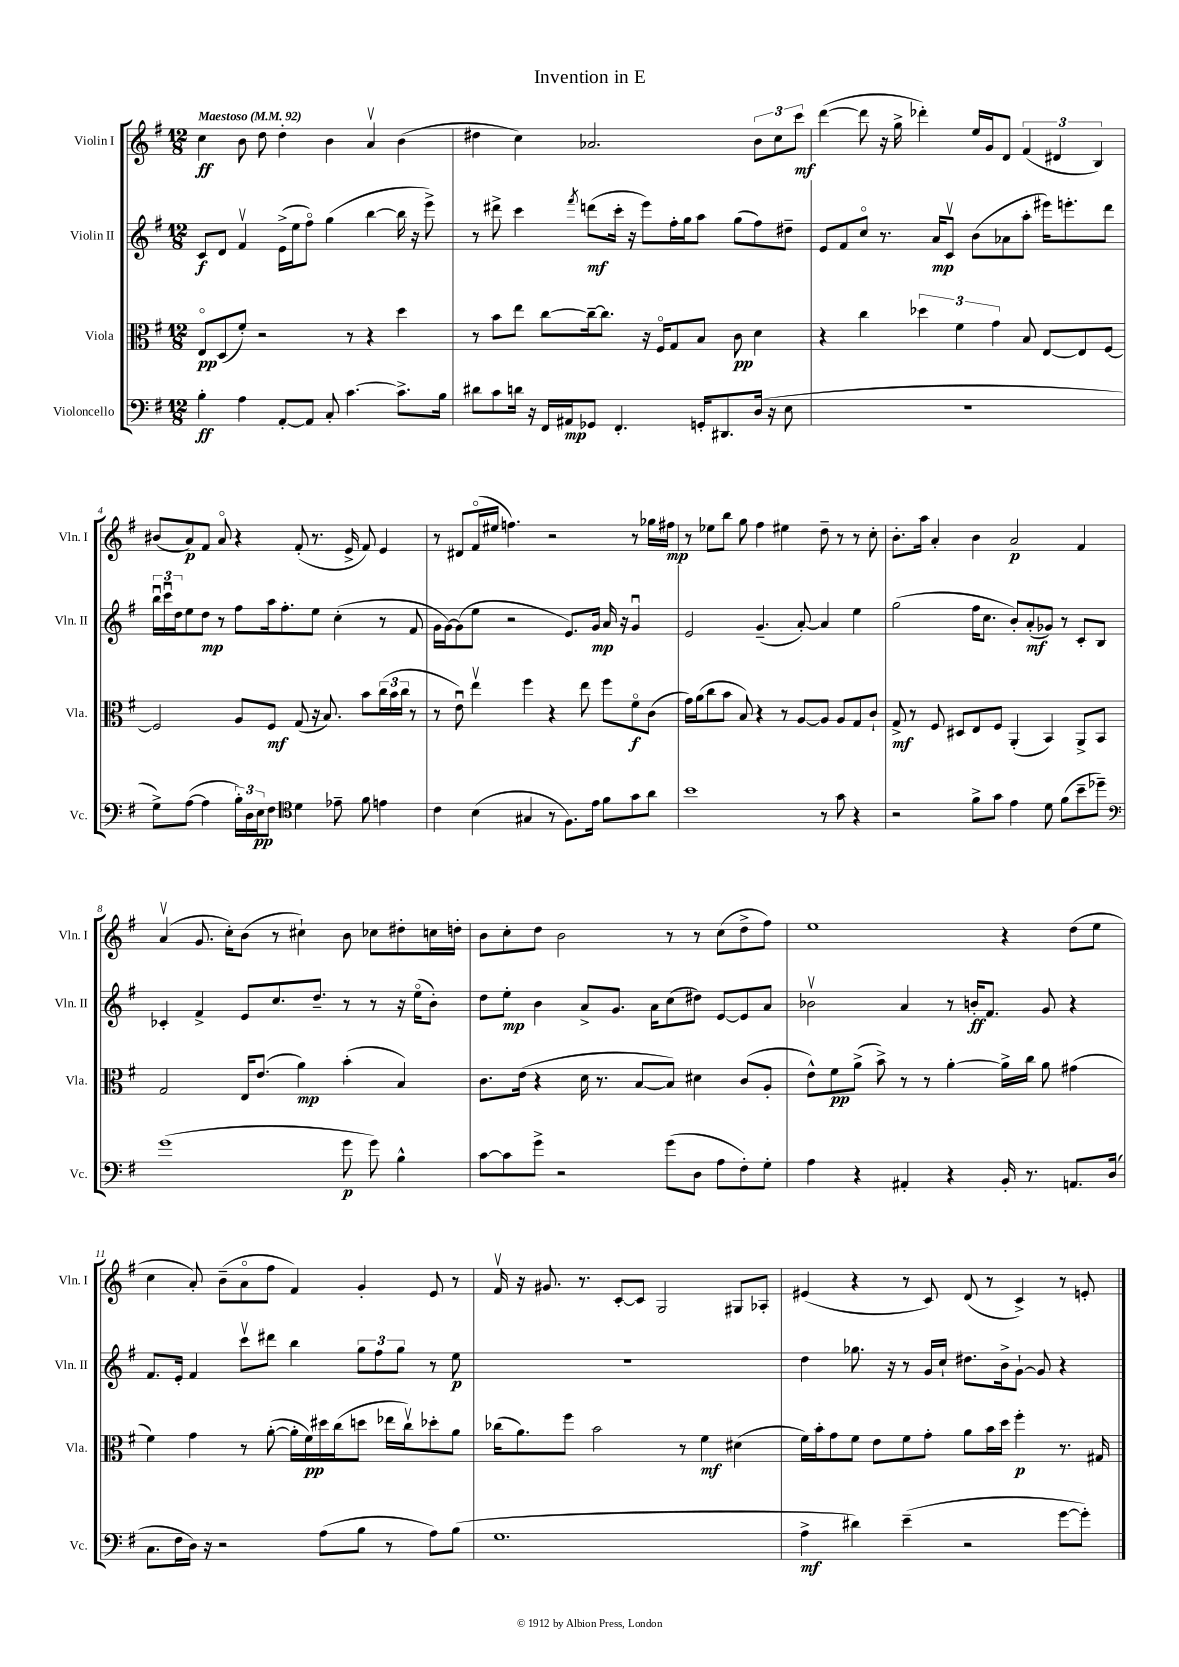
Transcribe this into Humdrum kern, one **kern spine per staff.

**kern	**dynam	**kern	**dynam	**kern	**dynam	**kern	**dynam
*part4	*part4	*part3	*part3	*part2	*part2	*part1	*part1
*staff4	*staff4	*staff3	*staff3	*staff2	*staff2	*staff1	*staff1
*I"Violoncello	*	*I"Viola	*	*I"Violin II	*	*I"Violin I	*
*I'Vc.	*	*I'Vla.	*	*I'Vln. II	*	*I'Vln. I	*
*clefF4	*	*clefC3	*	*clefG2	*	*clefG2	*
*k[f#]	*	*k[f#]	*	*k[f#]	*	*k[f#]	*
*M12/8	*	*M12/8	*	*M12/8	*	*M12/8	*
*MM92	*	*MM92	*	*MM92	*	*MM92	*
=1	=1	=1	=1	=1	=1	=1	=1
!	!	!	!	!	!	!LO:TX:a:B:t=Maestoso	!
4B'\	ff	8E/L	pp	8c/L	f	4cc\	ff
.	.	(8D/	.	8d/J	.	.	.
4A\	.	8f#'/J)	.	4f#v/	.	8b\	.
.	.	2r	.	.	.	8dd\	.
[8AA'/L	.	.	.	(16e^\LL	.	4dd'\	.
.	.	.	.	16ee\J	.	.	.
8AA/J]	.	.	.	8ff#\J)	.	.	.
8C'/	.	.	.	(4gg\	.	4b\	.
[4.c\	.	8r	.	.	.	.	.
.	.	4r	.	[4bb\	.	4av/	.
8.c^\L]	.	4dd\	.	16bb\]	.	(4b\	.
.	.	.	.	16r	.	.	.
.	.	.	.	8eee^\)	.	.	.
16B\Jk	.	.	.	.	.	.	.
=2	=2	=2	=2	=2	=2	=2	=2
8d#X\L	.	8r	.	8r	.	4dd#X\	.
8c\	.	8b\L	.	8ddd#X^\	.	.	.
16dn\Jk	.	8ee\J	.	4ccc\	.	4cc\)	.
16r	.	.	.	.	.	.	.
16FF#/LL	.	[8cc\L	.	.	.	.	.
16AA#X/J	mp	.	.	.	.	.	.
.	.	.	.	8qfff#/	.	.	.
8GG-X/J	.	16cc~\k_	.	(8dddn\L	mf	2.a-X/	.
.	.	8.cc\J]	.	.	.	.	.
4.FF#'/	.	.	.	16ccc'\Jk	.	.	.
.	.	.	.	16r	.	.	.
.	.	16r	.	8eee\L)	.	.	.
.	.	16F#/KL	.	.	.	.	.
.	.	8G/	.	16ff#'\L	.	.	.
.	.	.	.	16gg\J	.	.	.
16GGn'/KL	.	8B/J	.	8aa\J	.	.	.
8.DD#X/	.	.	.	.	.	.	.
.	.	8c\	pp	(8gg\L	.	.	.
(16D/Jk	.	4d\	.	8ff#\)	.	12b\L	.
16r	.	.	.	.	.	.	.
.	.	.	.	.	.	12cc\	.
8E\	.	.	.	8dd#X~\J	.	.	.
.	.	.	.	.	.	12ccc\J	mf
=3	=3	=3	=3	=3	=3	=3	=3
1.r	.	4r	.	8e/L	.	([4ddd\	.
.	.	.	.	8f#/	.	.	.
.	.	4cc\	.	8cc/J	.	8ddd\]	.
.	.	.	.	8.r	.	16r	.
.	.	.	.	.	.	16gg^\	.
.	.	6dd-X\	.	.	.	4ddd-X'\)	.
.	.	.	.	16a/KL	mp	.	.
.	.	.	.	8cv/J	.	.	.
.	.	6f#\	.	.	.	.	.
.	.	.	.	(8b\L	.	16ee/LL	.
.	.	.	.	.	.	16g/J	.
.	.	6g\	.	.	.	.	.
.	.	.	.	8a-X\	.	8d/J	.
.	.	8B/	.	8aa'\J	.	(6f#/	.
.	.	[8E/L	.	16eee#X\KL)	.	.	.
.	.	.	.	.	.	6d#X/	.
.	.	.	.	8.eeen'\	.	.	.
.	.	8E/]	.	.	.	.	.
.	.	.	.	.	.	6B/)	.
.	.	[8F#/J	.	8ddd\J	.	.	.
!!LO:LB:g=z
=4	=4	=4	=4	=4	=4	=4	=4
8G^\L)	.	2F#/]	.	24bbu\LL	.	(8b#X/L	.
.	.	.	.	24cccu\	.	.	.
.	.	.	.	24dd\J	.	.	.
([8A\J	.	.	.	8ee\	.	8a/)	p
4A\]	.	.	.	8dd\J	mp	8f#/J	.
.	.	.	.	8r	.	8a/	.
24B'\LL)	.	8A/L	.	8ff#\L	.	4r	.
24D\	.	.	.	.	.	.	.
24E\J	pp	.	.	.	.	.	.
8F#\J	.	8F#/J	mf	16aa\k	.	.	.
.	.	.	.	8.ff#'\	.	.	.
*clefC4	*	*	*	*	*	*	*
4d\	.	(8G/	.	.	.	(8f#'/	.
.	.	16r	.	8ee\J	.	8.r	.
.	.	8.B/)	.	.	.	.	.
8e-X~\	.	.	.	(4cc'\	.	.	.
.	.	.	.	.	.	16e^/	.
8f#\	.	8b\L	.	.	.	8f#/)	.
4en\	.	(24cc\L	.	8r	.	4e/	.
.	.	24b\	.	.	.	.	.
.	.	24cc\JJ	.	.	.	.	.
.	.	8r	.	8f#/	.	.	.
=5	=5	=5	=5	=5	=5	=5	=5
4c\	.	8r	.	16g\LL	.	8r	.
.	.	.	.	[16g\J)	.	.	.
.	.	8eu\)	.	(8g\]	.	8d#X/L	.
(4B\	.	4eev\	.	8ee\J	.	(16f#/L	.
.	.	.	.	.	.	16ee#X/JJ	.
.	.	.	.	2r	.	4.ffn\)	.
4G#X/	.	4ff#\	.	.	.	.	.
8r	.	4r	.	.	.	2r	.
8.F#\L)	.	.	.	8.e/L)	.	.	.
.	.	8ee\	.	.	.	.	.
16e\Jk	.	.	.	16g/Jk	mp	.	.
8f#\L	.	8ff#\L	.	16a/	.	.	.
.	.	.	.	16r	.	.	.
8g\	.	8f#\	f	4gu/	.	8r	.
8a\J	.	(8c\J	.	.	.	16gg-X\LL	.
.	.	.	.	.	.	16ff#X\JJ	mp
=6	=6	=6	=6	=6	=6	=6	=6
1b	.	16g\LL)	.	2e/	.	8r	.
.	.	(16a\J	.	.	.	.	.
.	.	8cc\	.	.	.	8ee-X\L	.
.	.	8b\J	.	.	.	8bb\J	.
.	.	8B/)	.	.	.	8gg\	.
.	.	4r	.	(4.g~/	.	4ff#\	.
.	.	8r	.	.	.	4ee#X\	.
.	.	[8A/L	.	[8a'/)	.	.	.
8r	.	8A/J]	.	4a/]	.	8dd~\	.
8g\	.	8A/L	.	.	.	8r	.
4r	.	8G/	.	4ee\	.	8r	.
.	.	8c`/J	.	.	.	8cc'\	.
=7	=7	=7	=7	=7	=7	=7	=7
2r	.	8G^/	mf	(2gg\	.	8.b'\L	.
.	.	8r	.	.	.	.	.
.	.	.	.	.	.	16aa\Jk	.
.	.	8F#/	.	.	.	4a'/	.
.	.	8D#X/L	.	.	.	.	.
8f#^\L	.	8E/	.	16ff#\KL	.	4b\	.
.	.	.	.	8.cc\J	.	.	.
8g\J	.	8F#/J	.	.	.	.	.
4e\	.	(4AA'/	.	8b'/L)	.	2a/	p
.	.	.	.	(8a'/	mf	.	.
8d\	.	4BB/)	.	8g-X/J)	.	.	.
(8f#\L	.	.	.	8r	.	.	.
8b~\	.	8AA^/L	.	8c'/L	.	4f#/	.
8dd-X~\J)	.	8BB/J	.	8B/J	.	.	.
!!LO:LB:g=z
=8	=8	=8	=8	=8	=8	=8	=8
*clefF4	*	*	*	*	*	*	*
(1g	.	2G/	.	4c-X'/	.	(4av/	.
.	.	.	.	4f#^/	.	8.g/	.
.	.	.	.	.	.	16cc'\KL)	.
.	.	16E/KL	.	8e/L	.	(8b\J	.
.	.	(8.e/J	.	.	.	.	.
.	.	.	.	8.cc/	.	8r	.
.	.	4a\)	mp	.	.	4cc#X`\)	.
.	.	.	.	8.dd~/J	.	.	.
8g\	p	(4b'\	.	8r	.	8b\	.
8g\)	.	.	.	8r	.	8cc-X\L	.
4B^^\	.	4B/)	.	16r	.	8dd#X'\	.
.	.	.	.	(16ee\KL	.	.	.
.	.	.	.	8b'\J)	.	16ccn\L	.
.	.	.	.	.	.	16ddn'\JJ	.
=9	=9	=9	=9	=9	=9	=9	=9
[8c\L	.	8.c\L	.	8dd\L	.	8b\L	.
8c\]	.	.	.	8ee'\J	mp	8cc'\	.
.	.	(16e\Jk	.	.	.	.	.
8g^\J	.	4r	.	4b\	.	8dd\J	.
2r	.	.	.	.	.	2b\	.
.	.	16d\	.	8a^/L	.	.	.
.	.	8.r	.	.	.	.	.
.	.	.	.	8.g/J	.	.	.
.	.	[8B/L	.	.	.	.	.
.	.	.	.	16a\KL	.	.	.
(8g\L	.	8B/J])	.	(8cc\	.	8r	.
8D\J	.	4d#X\	.	8dd#X\J)	.	8r	.
8A\L	.	.	.	[8e/L	.	(8cc\L	.
8F#'\)	.	(8c/L	.	8e/]	.	8dd^\	.
8G'\J	.	8A'/J	.	8a/J	.	8ff#\J)	.
=10	=10	=10	=10	=10	=10	=10	=10
4A\	.	8e^^\L)	.	2b-Xv\	.	1ee	.
.	.	8f#\	pp	.	.	.	.
4r	.	(8a^\J	.	.	.	.	.
.	.	8b^\)	.	.	.	.	.
4AA#X'/	.	8r	.	4a/	.	.	.
.	.	8r	.	.	.	.	.
4r	.	[4a'\	.	8r	.	.	.
.	.	.	.	16bn'/KL	ff	.	.
.	.	.	.	8.f#/J	.	.	.
16BB'/	.	16a^\LL]	.	.	.	4r	.
8.r	.	16cc\JJ	.	.	.	.	.
.	.	8a\	.	8g/	.	.	.
8.AAn/L	.	(4g#X\	.	4r	.	(8dd\L	.
.	.	.	.	.	.	8ee\J	.
(16D/Jk	.	.	.	.	.	.	.
!!LO:LB:g=z
=11	=11	=11	=11	=11	=11	=11	=11
8.C\L	.	4f#\)	.	8.f#/L	.	4cc\	.
16F#\L	.	.	.	16e'/Jk	.	.	.
16D\JJ)	.	4g\	.	4f#/	.	8a'/)	.
16r	.	.	.	.	.	.	.
2r	.	.	.	.	.	(8b~\L	.
.	.	8r	.	8cccv\L	.	8a\	.
.	.	([8a'\	.	8ddd#X\J	.	8ff#\J	.
.	.	16a'\LL]	.	4bb\	.	4f#/)	.
.	.	16f#\)	pp	.	.	.	.
(8A\L	.	16dd#X\	.	.	.	.	.
.	.	(16cc\J	.	.	.	.	.
8B\J	.	8ddn\J	.	12gg\L	.	4g'/	.
.	.	.	.	12ff#\	.	.	.
8r	.	16ee-X\LL	.	.	.	.	.
.	.	.	.	12gg\J	.	.	.
.	.	16ccv\J)	.	.	.	.	.
8A\L)	.	8dd-X'\	.	8r	.	8e/	.
(8B\J	.	8a\J	.	8ee\	p	8r	.
=12	=12	=12	=12	=12	=12	=12	=12
1.G	.	(16cc-X\KL	.	1.r	.	16f#v/	.
.	.	8.a\)	.	.	.	16r	.
.	.	.	.	.	.	8.g#X/	.
.	.	8ff#\J	.	.	.	.	.
.	.	.	.	.	.	8.r	.
.	.	2b\	.	.	.	.	.
.	.	.	.	.	.	[8c'/L	.
.	.	.	.	.	.	8c/J]	.
.	.	.	.	.	.	2G/	.
.	.	8r	.	.	.	.	.
.	.	4f#\	mf	.	.	.	.
.	.	(4d#X\	.	.	.	8G#X/L	.
.	.	.	.	.	.	8A-X'/J	.
=13	=13	=13	=13	=13	=13	=13	=13
4A^\	mf	16f#\LL)	.	4dd\	.	(4e#X/	.
.	.	16b'\J	.	.	.	.	.
.	.	8g\	.	.	.	.	.
4d#X\)	.	8f#\J	.	8.gg-X\	.	4r	.
.	.	8e\L	.	.	.	.	.
.	.	.	.	16r	.	.	.
(4e~\	.	8f#\	.	8r	.	8r	.
.	.	8g'\J	.	16g/LL	.	8c/)	.
.	.	.	.	16cc`/JJ	.	.	.
2r	.	8a\L	.	8.dd#X\L	.	(8d/	.
.	.	16b\L	.	.	.	8r	.
.	.	16dd\JJ	.	16b^\k	.	.	.
.	.	4ff#'\	p	[8g`\J	.	4c^/)	.
.	.	.	.	8g/]	.	.	.
[8g\L	.	8.r	.	4r	.	8r	.
8g'\J])	.	.	.	.	.	8en'/	.
.	.	16G#X/	.	.	.	.	.
==	==	==	==	==	==	==	==
*-	*-	*-	*-	*-	*-	*-	*-
